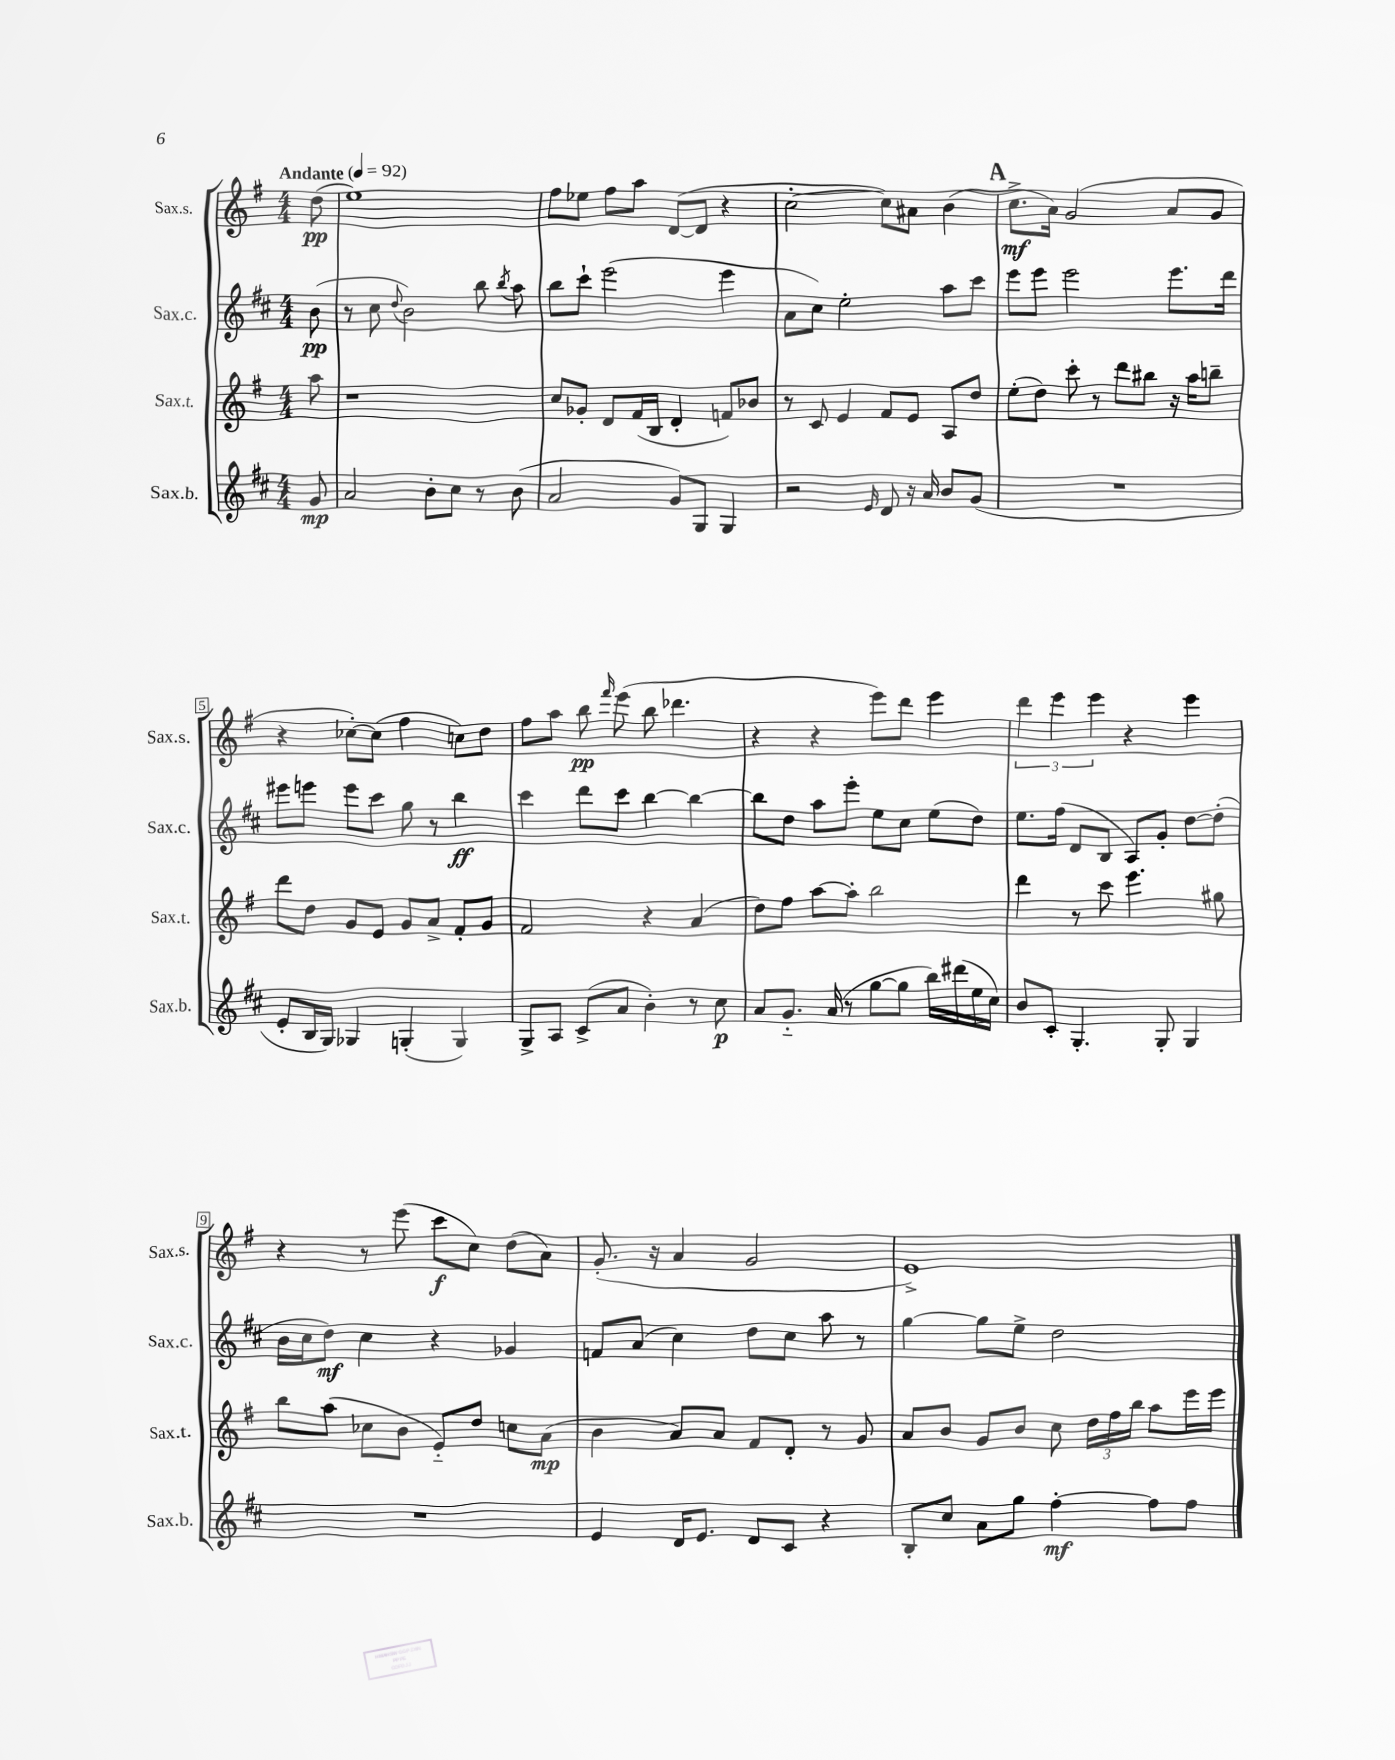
<<
\new StaffGroup <<
\new Staff = "s0" \with { instrumentName = "Sax.s." shortInstrumentName = "Sax.s." } {
    \clef treble \key g \major \numericTimeSignature \time 4/4 \partial 8 \tempo "Andante" 4 = 92
    \autoBeamOff d''8\pp( |
    e''1) |
    fis''8[ ees''8] fis''8[ a''8] d'8[~( d'8] r4 |
    c''2~-. c''8[) ais'8] b'4( |
    \mark \markup { \bold "A" } c''8.[->\mf a'16]) g'2( a'8[ g'8] |
    r4 ces''8[~-.) ces''8]( fis''4 c''8[) d''8] |
    fis''8[ a''8] b''8\pp \grace { fis'''16 } e'''8( b''8 des'''4. |
    r4 r4 e'''8[) d'''8] e'''4 |
    \tuplet 3/2 { d'''4 e'''4 e'''4 } r4 e'''4 |
    r4 r8 e'''8( c'''8[\f c''8]) d''8[( a'8]) |
    g'8.-.( r16 a'4 g'2 |
    e'1->) \bar "|." |
}
\new Staff = "s1" \with { instrumentName = "Sax.c." shortInstrumentName = "Sax.c." } {
    \clef treble \key d \major \numericTimeSignature \time 4/4 \partial 8
    \autoBeamOff b'8\pp( |
    r8 cis''8 \appoggiatura { d''8 } b'2) b''8 \acciaccatura { b''8 } a''8 |
    b''8[ cis'''8]-! e'''2( e'''4 |
    a'8[ cis''8]) e''2-. a''8[ cis'''8] |
    \mark \markup { \bold "A" } e'''8[ e'''8] e'''2 e'''8.[ d'''16] |
    eis'''8[ e'''8] e'''8[ cis'''8] g''8 r8 b''4\ff |
    cis'''4 d'''8[ cis'''8] b''4~ b''4~ |
    b''8[ d''8] a''8[ e'''8]-. e''8[ cis''8] e''8[( d''8]) |
    e''8.[ fis''16]( d'8[ b8] a8[) g'8]-. d''8[~ d''8]-.( |
    b'16[ cis''16 d''8]\mf) cis''4 r4 ges'4 |
    f'8[ a'8]( cis''4) d''8[ cis''8] a''8 r8 |
    g''4~ g''8[ e''8]-> d''2 \bar "|." |
}
\new Staff = "s2" \with { instrumentName = "Sax.t." shortInstrumentName = "Sax.t." } {
    \clef treble \key g \major \numericTimeSignature \time 4/4 \partial 8
    \autoBeamOff a''8 |
    r1 |
    c''8[ ges'8]-. d'8[ fis'16( b16] d'4-. f'8[) bes'8] |
    r8 c'8 e'4 fis'8[ e'8] a8[ d''8] |
    \mark \markup { \bold "A" } e''8[-.( d''8]) c'''8-. r8 d'''8[ bis''8] r16 a''16[ b''8]-- |
    d'''8[ d''8] g'8[ e'8] g'8[ a'8]-> fis'8[-. g'8] |
    fis'2 r4 a'4( |
    d''8[) fis''8] a''8[~ a''8]-. b''2 |
    d'''4 r8 c'''8 e'''4. gis''8 |
    b''8[ a''8]( ces''8[ b'8] e'8[-_) d''8] c''8[ a'8]\mp( |
    b'4 a'8[) a'8] fis'8[ d'8]-. r8 g'8 |
    a'8[ b'8] g'8[ b'8] c''8 \tuplet 3/2 { d''16[ fis''16 b''16] } a''8[ e'''16 e'''16] \bar "|." |
}
\new Staff = "s3" \with { instrumentName = "Sax.b." shortInstrumentName = "Sax.b." } {
    \clef treble \key d \major \numericTimeSignature \time 4/4 \partial 8
    \autoBeamOff g'8\mp |
    a'2 b'8[-. cis''8] r8 b'8( |
    a'2 g'8[) g8] g4 |
    r2 \grace { e'16 } d'8 r16 a'16 b'8[ g'8]( |
    \mark \markup { \bold "A" } R1 |
    e'8[-. b16 g16]) ges4 g4-.( g4) |
    g8[-> a8] cis'8[->( a'8] b'4-.) r8 cis''8\p |
    a'8[ g'8.]-_ a'16( r8 g''8[~ g''8] b''16[) dis'''16( e''16 cis''16]) |
    b'8[ cis'8]-. g4.-. g8-. g4 |
    R1 |
    e'4 d'16[ e'8.] d'8[ cis'8] r4 |
    b8[-. cis''8] a'8[ g''8] fis''4~-.\mf fis''8[ fis''8] \bar "|." |
}
>>
>>
\layout { \context { \Score \override BarNumber.stencil = #(make-stencil-boxer 0.1 0.3 ly:text-interface::print) } }
